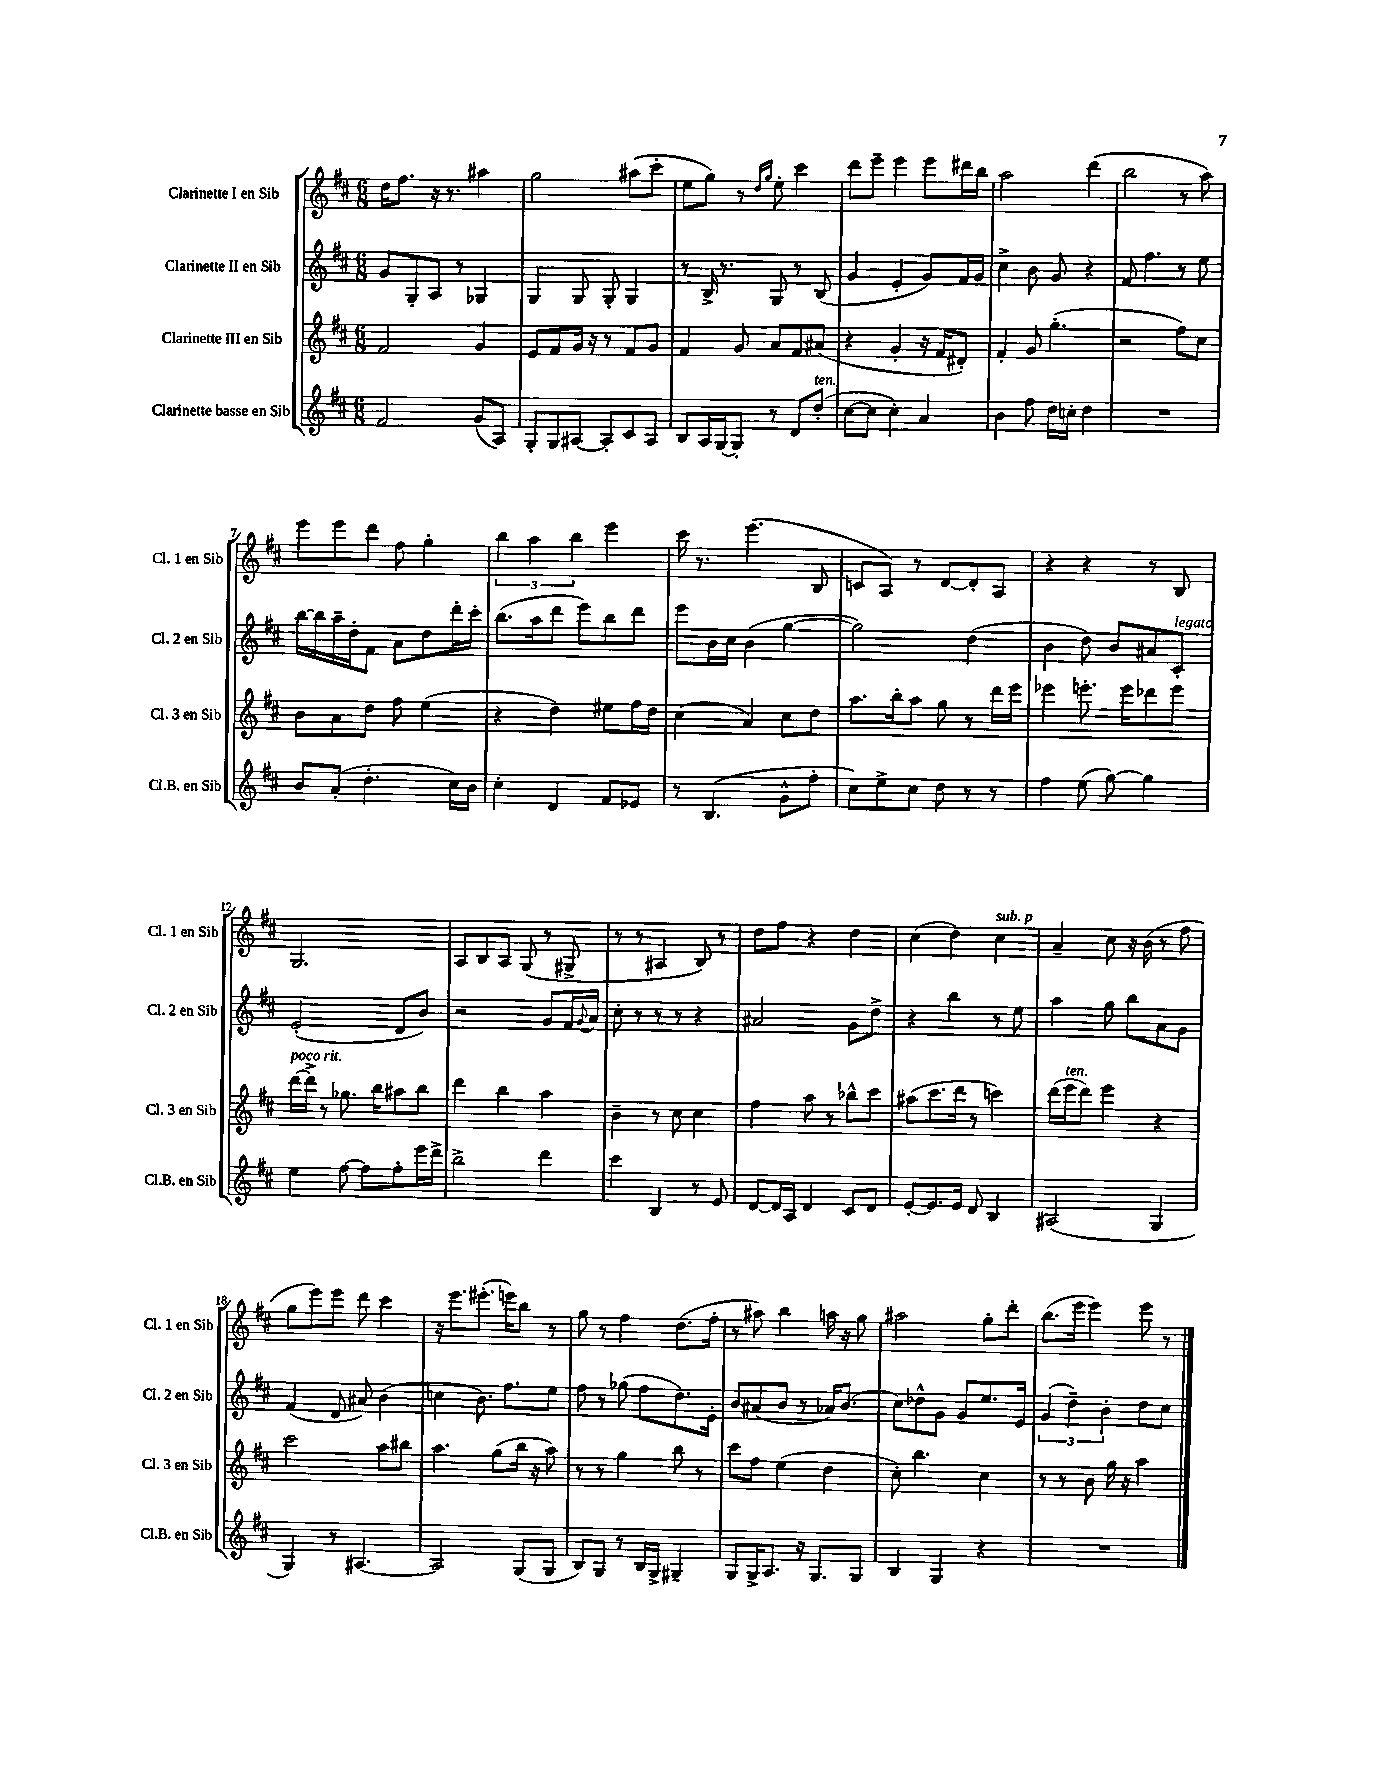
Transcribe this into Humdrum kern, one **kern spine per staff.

**kern	**kern	**kern	**kern
*part4	*part3	*part2	*part1
*staff4	*staff3	*staff2	*staff1
*I"Clarinette basse en Sib	*I"Clarinette III en Sib	*I"Clarinette II en Sib	*I"Clarinette I en Sib
*I'Cl.B. en Sib	*I'Cl. 3 en Sib	*I'Cl. 2 en Sib	*I'Cl. 1 en Sib
*clefG2	*clefG2	*clefG2	*clefG2
*k[f#c#]	*k[f#c#]	*k[f#c#]	*k[f#c#]
*M6/8	*M6/8	*M6/8	*M6/8
=1	=1	=1	=1
2f#/	2f#/	8g/L	16dd\KL
.	.	.	8.ff#\J
.	.	8G'/	.
.	.	8A/J	16r
.	.	.	8.r
.	.	8r	.
(8g/L	4g/	4G-X/	4aa#X\
8A/J)	.	.	.
=2	=2	=2	=2
8G'/L	8e/L	4G/	2gg\
8G/	8f#/	.	.
[8A#X/J	16g/Jk	8G/	.
.	16r	.	.
8A#'/L]	8r	8G'/	.
8c#/	8f#/L	4G/	(8aa#X\L
8A#/J	8g/J	.	8ccc#'\J
=3	=3	=3	=3
8B/L	4f#/	8r	8ee\L
16A/L	.	16B^/	8gg\J)
[16G/J	.	8.r	.
8G'/J]	8g/	.	8r
.	.	.	16qqdd/LL
.	.	.	16qqgg/JJ
8r	8a/L	8G/	8ee'\
8d/L	8f#/	8r	4ccc#\
!LO:TX:a:i:t=ten.	!	!	!
(8dd'/J	(8a#X/J	(8B/	.
=4	=4	=4	=4
[8cc#\L	4r	4g/	8ddd\L
8cc#\J]	.	.	8eee~\J
4cc#'\)	4g'/	4e'/	4eee\
4a/	16r	8g/L)	8eee\L
.	16f#/KL	.	.
.	8d#X'/J)	16f#/L	16ddd#X\L
.	.	16g/JJ	16bb\JJ
=5	=5	=5	=5
4b\	4f#'/	4cc#^\	2aa\
8ff#\	8g/	8b\	.
16dd\LL	(4.gg'\	8g/	.
16ccn'\JJ	.	.	.
4dd\	.	4r	(4ddd\
=6	=6	=6	=6
2.r	2r	8f#/	2bb\
.	.	4.ff#\	.
.	8ff#\L)	8r	8r
.	8cc#\J	8ee\	8aa\)
!!LO:LB:g=z
=7	=7	=7	=7
8b/L	8b\L	[16bb\LL	8eee\L
.	.	16bb\]	.
(8a'/J	8a\	16aa~\	8eee\
.	.	16dd'\J	.
4.dd'\	8dd\J	8f#\J	8ddd\J
.	8ff#\	8a\L	8ff#\
.	(4ee\	8dd\	4gg'\
16cc#\LL)	.	16ddd'\L	.
16b\JJ	.	16ccc#'\JJ	.
=8	=8	=8	=8
4cc#'\	4r	(8.bb\L	6bb\
.	.	.	6aa\
.	.	16aa\k	.
4d/	4dd\)	8ddd\J	.
.	.	.	6bb\
.	.	8eee\L)	.
8f#/L	8ee#X\L	8bb\	4eee\
8e-X/J	16ff#\L	8ddd\J	.
.	16dd\JJ	.	.
=9	=9	=9	=9
8r	(4cc#\	8eee\L	16ccc#\
.	.	.	8.r
(4.B/	.	16b\L	.
.	.	16cc#\JJ	.
.	4a/)	(4b\	(4.eee\
8g^^\L	8cc#\L	[4gg\	.
8ff#'\J	8dd\J	.	8B/
=10	=10	=10	=10
8cc#\L)	8.aa\L	2gg\])	8cn/L
8ee^\	.	.	8A/J)
.	16bb'\k	.	.
8cc#\J	8aa\J	.	8r
8dd\	8gg\	.	[8d/L
8r	8r	(4dd\	8d'/]
8r	16ddd\LL	.	8A/J
.	16eee\JJ	.	.
=11	=11	=11	=11
4ff#\	4eee-X\	4b\	4r
(8ee\	8.eeen'\	8dd\)	4r
[8gg\)	.	8b/L	.
.	16eee\KL	.	.
4gg\]	8ddd-X\	8a#X/	8r
!	!	!LO:TX:a:i:t=legato	!
.	8eee\J	8c#'/J	8B/
!!LO:LB:g=z
=12	=12	=12	=12
!	!LO:TX:a:i:t=poco rit.	!	!
4ee\	[16ddd\LL	(2e'/	2.G/
.	16ddd^\JJ]	.	.
.	8r	.	.
[8ff#\	8.gg-X\	.	.
8ff#\L]	.	.	.
.	16bb\KL	.	.
8ff#'\	8aa#X\	8d/L	.
16eee\L	8bb\J	8b/J)	.
16ddd^\JJ	.	.	.
=13	=13	=13	=13
2bb^\	4ddd\	2r	8A/L
.	.	.	8B/
.	4bb\	.	8A/J
.	.	.	(8G/
4ddd\	4aa\	8g/L	8r
.	.	16f#/L	8G#X^/
.	.	8qqg/	.
.	.	16a/JJ	.
=14	=14	=14	=14
4ccc#\	4b~\	8cc#'\	8r
.	.	8r	8r
4B/	8r	8r	4A#X/
.	8cc#\	8r	.
8r	4cc#\	4r	8B/)
8e/	.	.	8r
=15	=15	=15	=15
[8d/L	4ff#\	2a#X/	8dd\L
16d/L]	.	.	8ff#\J
16A/JJ	.	.	.
4d/	8aa\	.	4r
.	8r	.	.
8c#/L	8bb-X^^\L	8g\L	4dd\
8d/J	8ccc#\J	8dd^\J	.
=16	=16	=16	=16
[8e'/L	(8aa#X\L	4r	(4cc#\
8.e/]	8.ccc#\	.	.
.	.	4bb\	4dd\)
16e/Jk	16ddd\Jk	.	.
8d/	8r	.	.
!	!	!	!LO:TX:a:i:t=sub. p
4B/	4cccn\)	8r	4cc#\
.	.	8ee\	.
=17	=17	=17	=17
(2A#X/	(16ddd\LL	4aa\	4a~/
!	!LO:TX:a:i:t=ten.	!	!
.	16eee\J	.	.
.	8ddd\J)	.	.
.	4eee\	8gg\	8cc#\
.	.	8bb\L	16r
.	.	.	(16b\
4G/	4r	8a\	8r
.	.	8g\J	8ff#\
!!LO:LB:g=z
=18	=18	=18	=18
4G/)	2ccc#\	(4f#/	8gg\L
.	.	.	8eee\)
8r	.	8d/	8eee\J
[4.A#X/	.	8a#X/)	8ddd\
.	8aa\L	(4b\	4ccc#\
.	8bb#X\J	.	.
=19	=19	=19	=19
2A#/]	4.aa\	4ccn\	16r
.	.	.	8.eee\L
.	.	8.b\)	(8.eee#X'\J
.	(8gg\L	.	.
.	.	8.ff#\L	16eeen\KL)
(8G/L	16bb\Jk	.	8bb\J
.	16r	.	.
8G/J	8aa\)	8ee\J	8r
=20	=20	=20	=20
8B/L)	8r	8ff#\	8gg\
8G/J	8r	8r	8r
8r	4gg\	(8gg-X\	4ff#\
16B/LL	.	8ff#\L	.
16G^/JJ	.	.	.
4G#X~/	8bb\	8.dd\)	(8.dd\L
.	8r	.	.
.	.	16e'\Jk	16ff#'\Jk
=21	=21	=21	=21
8G/L	8ccc#\L	8b/L	8r
16G^/K	8ff#\J	(8a#X/	8aa#X\)
8.A/J	.	.	.
.	(4ee\	8b/J	4bb\
16r	.	8r	.
8.G/L	.	.	.
.	4dd\	16a-X/KL)	16aan\
.	.	(8.b/J	16r
8G/J	.	.	8gg\
=22	=22	=22	=22
4B/	8cc#'\)	8cc#\L)	2aa#X\
.	4.bb\	8dd-X^^\	.
4G/	.	8g\J	.
.	.	8g/L	.
4r	4cc#\	8.ee/	8gg'\L
.	.	.	8ddd'\J
.	.	16e/Jk	.
=23	=23	=23	=23
2.r	8r	(6g/	(8.bb\L
.	8r	.	.
.	.	6dd~\)	.
.	.	.	16eee\Jk
.	8b\	.	4eee\)
.	.	6b'\	.
.	16gg\	.	.
.	16r	.	.
.	4aa\	8dd\L	8eee\
.	.	8cc#\J	8r
==	==	==	==
*-	*-	*-	*-
